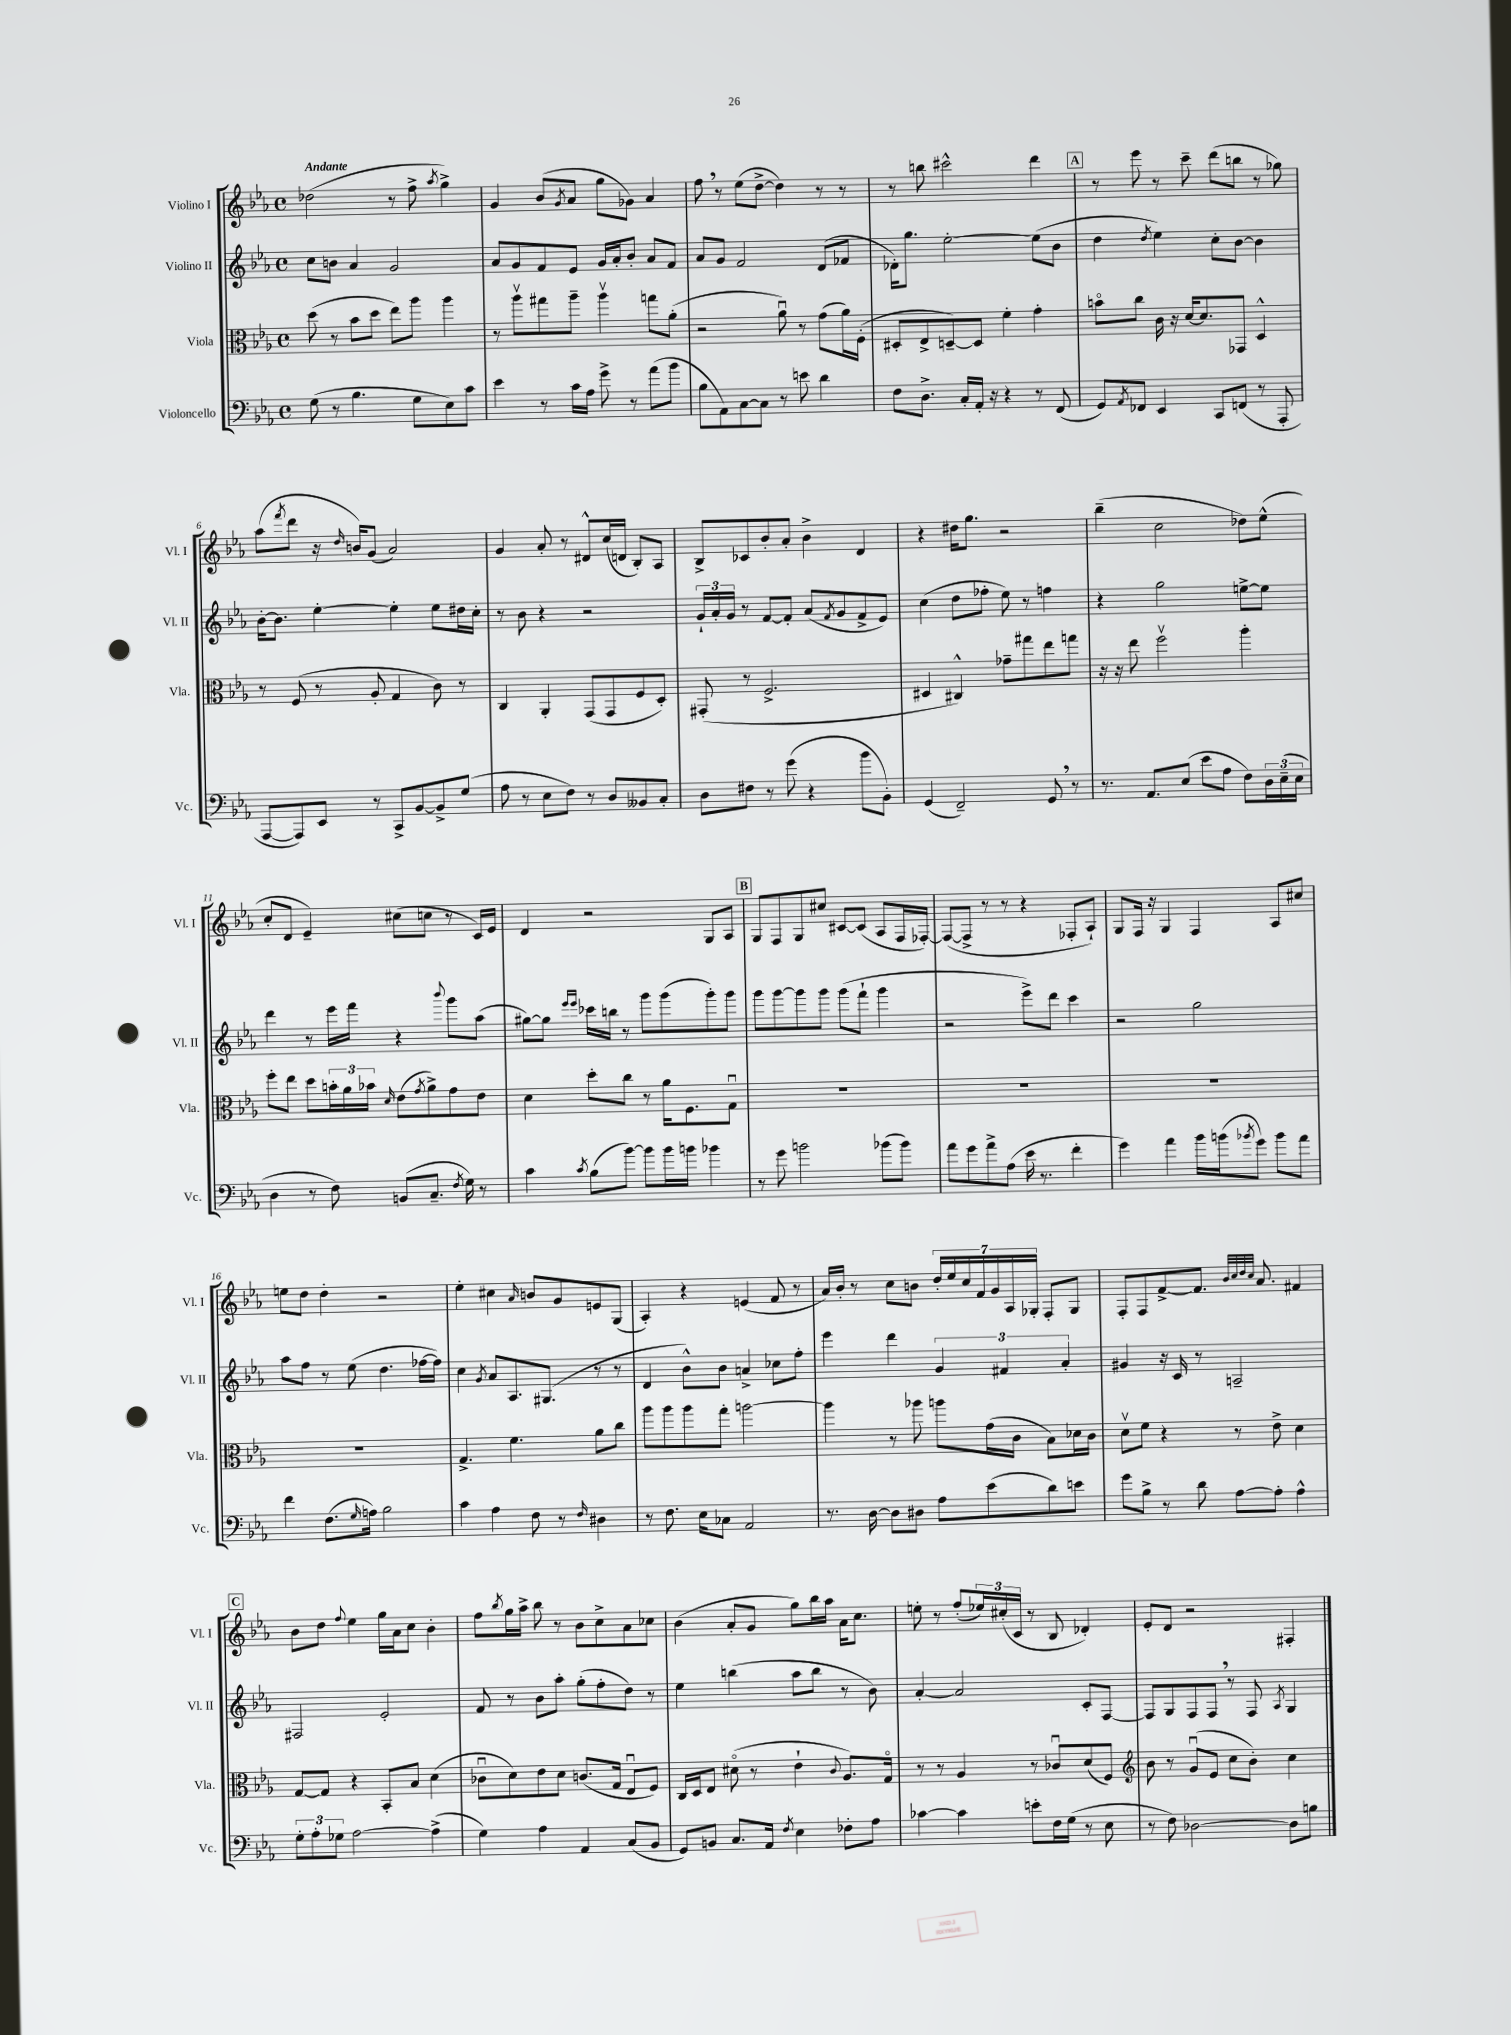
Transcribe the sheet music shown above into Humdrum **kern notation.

**kern	**kern	**kern	**kern
*staff4	*staff3	*staff2	*staff1
*clefF4	*clefC3	*clefG2	*clefG2
*k[b-e-a-]	*k[b-e-a-]	*k[b-e-a-]	*k[b-e-a-]
*M4/4	*M4/4	*M4/4	*M4/4
*met(c)	*met(c)	*met(c)	*met(c)
(8G\	(8dd\	8cc\L	(2dd-\
8r	8r	8b\J	.
4.B-\	8b-\L	4a-/	.
.	8dd\J	.	.
.	8ee-\L)	2g/	8r
8G\L	8aa-\J	.	8ff^\
.	.	.	8qaa-/
8E-\)	4aa-\	.	4gg^\)
8c\J	.	.	.
=	=	=	=
4e-\	8r	8a-/L	4g/
.	8aa-v\L	8g/	.
8r	8gg#\	8f/	(8b-/L
.	.	.	8qg/
16c\LL	8aa-~\J	8e-/J	8a-/J
16A-\JJ	.	.	.
8g^\	4aa-v\	16g/LL	8gg\L
.	.	16a-'/J	.
8r	.	8b-'/J	8g-\J)
(8a-\L	8gg\L	8a-/L	4a-/
8b-\J	(8a-'\J	8f/J	.
=	=	=	=
8B-\L	2r	8a-/L	8ff\
8AA-\)	.	8g/J	8r
[8C\	.	2f/	(8ee-\L
8C\]J	.	.	[8dd^\J
8r	8a-u\)	.	4dd\])
8e\	8r	.	.
4d\	(8g\L	(8d/L	8r
.	16a-\L)	8f-/J	8r
.	(16F'\JJ	.	.
=	=	=	=
8F\L	8D#'/L	16d-'\LK)	8r
.	.	8.gg\J	.
8.D^\J	8E-^/	.	8bb\
.	[8D~/)	[2ee-'\	2ccc#^^\
16C'/LL	.	.	.
16AA-'/JJ	8D/]J	.	.
16r	.	.	.
4r	4f'\	.	.
8r	4g'\	(8ee-\]L	4ddd\
(8FF/	.	8b-\J	.
=	=	=	=
8GG/L)	8bo\L	4dd\	8r
8qAA-/	.	.	.
8FF-/J	8cc\J	.	8eee-\
.	.	8qdd/	.
4EE-/	16c\	4ee-\)	8r
.	16r	.	.
.	[16d/LK	.	8ccc~\
.	8.d/]	.	.
8CC/L	.	8cc'\L	(8ddd\L
(8FF/J	8GG-/J	[8b-\J	8bb\J
8r	4D^^/	4b-\]	8r
8AAA-'/	.	.	8gg-\)
=	=	=	=
[8AAA-/L	8r	[16b-'\LK	(8aa-\L
.	.	8.b-\]J	.
.	.	.	8qfff/
8AAA-/])	(8F/	.	8ddd\J
8EE-/J	8r	[4ee-'\	16r
.	.	.	16qqdd/
.	.	.	16b/LK)
8r	8A-'/	.	(8g/J
8CC^/L	4G/	4ee-'\]	2a-/)
[8BB-/	.	.	.
8BB-^/]	8c\)	8ee-\L	.
(8G/J	8r	16dd#\L	.
.	.	16cc'\JJ	.
=	=	=	=
8A-\	4C/	8r	4g/
8r	.	8b-\	.
8E-\L	4AA-'/	4r	8a-'/
8F\J)	.	.	8r
8r	(8GG/L	2r	8d#^^/L
8D/L	8GG/	.	(16cc/L
.	.	.	16d/JJ
8BB--/	8F/	.	8B-'/L)
8C'/J	8D'/J)	.	8A-/J
=	=	=	=
8D\L	(8GG#'/	24g`/LL	8B-^/L
.	.	24a-'/	.
.	.	24g/JJ	.
8F#\J	8r	8r	8c-/
8r	2.F^/	[8f/L	8b-'/
(8g\	.	8f'/]J	8a-'/J
4r	.	(8a-/L	4b-^\
.	.	8qf/	.
.	.	8g/	.
8b-\L	.	8f^/	4d/
8BB-'\J)	.	8e-/J)	.
=	=	=	=
(4GG/	4D#/	(4cc\	4r
2FF~/)	4C#^^/)	8dd\L	16dd#\LK
.	.	.	8.gg\J
.	.	8ff-'\J	.
.	8g-~\L	8ee-\)	2r
.	8gg#\	8r	.
8GG/	8ee-\	4ff\	.
8r	8gg\J	.	.
=	=	=	=
8.r	16r	4r	(4bb-~\
.	16r	.	.
.	8ee-\	.	.
8.AA-/L	.	.	.
.	2ffv\	2gg\	2cc\
(8E-/J	.	.	.
8e-\L	.	.	.
8A-\J	.	.	.
8F\L)	4aa-'\	[8ee^\L	8dd-\L)
24D\L	.	8ee\]J	(8ee-^^\J
(24E-~\	.	.	.
24E-\JJ	.	.	.
=	=	=	=
4D\	8ff'\L	4ddd\	8cc'/L
.	8ee-\J	.	8d/J
8r	8dd\L	8r	4e-~/)
8F\)	24b'\L	16eee-\LL	.
.	24a-\	.	.
.	.	16fff\JJ	.
.	24b-\JJ	.	.
.	16qqd/	.	.
(8BB/L	(8e-\L	4r	(8cc#\L
.	8qg/	.	.
8.C~/J	8a-^\)	.	8cc\J
.	.	8qqbbb-/	.
.	8g\	8ggg\L	8r
8qF/	.	.	.
16G\)	.	.	.
8r	8e-\J	(8aa-\J	16c/LL)
.	.	.	16e-/JJ
=	=	=	=
4c\	4d\	[8gg#\L)	4d/
.	.	8gg#\]J	.
.	.	16qqeee-/LL	.
8qc/	.	16qqeee-/JJ	.
(8B-\L	8dd'\L	16ccc-\LL	2r
.	.	16bb\JJ	.
[8b-\J)	8cc\J	8r	.
8b-\]L	8r	8ggg\L	.
16b-\L	16a-\LK	(8ggg\	.
16b\JJ	8.F\	.	.
4b-\	.	8ggg'\)	8G/L
.	8Gu\J	8ggg\J	8A-/J
=	=	=	=
8r	1r	8ggg\L	8G/L
8g\	.	[8ggg\	8F/
2b\	.	8ggg\]	8G/
.	.	8ggg\J	8cc#/J
.	.	(8ggg\L	[8c#/L
.	.	8fff`\J	(8c#/]J
(8b-\L	.	4ggg\	8A-/L
8b-\J)	.	.	16F/L
.	.	.	[16F-'/JJ)
=	=	=	=
8a-\L	1r	2r	(8F-/_L
8g\	.	.	8F-^/]J
8a-^\	.	.	8r
(8A-\J	.	.	8r
16e-\	.	8eee-^\L)	4r
8.r	.	.	.
.	.	8ddd\J	.
4f'\	.	4ccc\	8F-'/L
.	.	.	8A-`/J)
=	=	=	=
4g\)	1r	2r	8G/L
.	.	.	16F/Jk
.	.	.	16r
4a-\	.	.	4G/
16b-\LL	.	2gg\	4F/
(16b\J	.	.	.
8qb-/	.	.	.
8g\J)	.	.	.
8b-\L	.	.	8A-/L
8a-\J	.	.	8cc#/J
=	=	=	=
4f\	1r	8aa-\L	8ee\L
.	.	8ff\J	8dd\J
(8.F\L	.	8r	4dd'\
.	.	(8ee-\	.
16qqG/	.	.	.
16A\Jk)	.	.	.
2B-\	.	4.dd\	2r
.	.	[16ff-\LL	.
.	.	16ff-\]JJ)	.
=	=	=	=
4c\	4.G^/	4cc\	4ee-'\
.	.	8qg/	.
4A-\	.	8a-/L	4cc#\
.	4.f\	8.A-/	.
.	.	.	16qqa-/
8F\	.	.	8b/L
.	.	(8.G#/J	.
8r	.	.	8g/
16qqF/	.	.	.
4D#\	8a-\L	8r	8e/
.	8cc\J	8r	(8G/J
=	=	=	=
8r	8aa-\L	4d/	4A-'/)
8.F\	8aa-\	.	.
.	8aa-\	8b-^^\L)	4r
16E-\LK	.	.	.
8C-\J	8gg'\J	8b-\J	.
2AA-/	[2aa\	4a^/	(4e/
.	.	8cc-\L	8f/
.	.	8ff'\J	8r
=	=	=	=
8.r	4aa\]	4eee-\	16a-/LL)
.	.	.	16b-'/JJ
.	.	.	8r
[16D\	.	.	.
8D\]L	8r	4ddd\	8cc\L
8D#\J	8aa-\	.	8b\J
8A-\L	8aa\L	6g/	28dd'/LL
.	.	.	28ee-/
.	.	.	28cc/
.	.	.	28f/
(8e-\	(16g\L	.	.
.	.	.	28g/
.	.	6f#/	.
.	.	.	28A-/
.	16c\JJ	.	.
.	.	.	28G-'/JJ
8d\)	8B-\L)	.	8F'/L
.	.	6a-'/	.
8e\J	16d-\L	.	8G-/J
.	16c\JJ	.	.
=	=	=	=
8g\L	8dv\L	4g#/	8F'/L
8B-^\J	8f\J	.	8F/
8r	4r	16r	[8f^/
.	.	16c/	.
8d\	.	8r	8.f/]J
[8A-\L	8r	2A~/	.
.	.	.	32qqb-/LLL
.	.	.	32qqcc/
.	.	.	32qqdd/
.	.	.	32qqcc/JJJ
.	.	.	8.a-/
8A-'\]J	8e-^\	.	.
4A-^^\	4d\	.	4f#/
=	=	=	=
12G'\L	[8G/L	2F#/	8b-\L
12A-'\	.	.	.
.	8G/]J	.	8dd\J
12G-\J	.	.	.
.	.	.	8qqff/
[2A-\	4r	.	4ee-\
.	8BB-'/L	2e-'/	16gg\LL
.	.	.	16a-\J
.	8B-/J	.	8cc\J
(4A-^\]	(4d\	.	4b-'\
=	=	=	=
4G\)	8c-u\L	8f/	8ff\L
.	.	.	8qbb-/
.	8d\)	8r	16gg\L
.	.	.	16aa-^\JJ
4A-\	8e-\	8b-\L	8bb-\
.	8d\J	8aa-'\J	8r
4AA-/	(8.c/L	(8gg'\L	8b-\L
.	.	8ff'\	8cc^\
.	16G/Jk	.	.
(8C/L	8E-u/L	8dd\J)	8a-\
8BB-/J	8F/J)	8r	8cc-\J
=	=	=	=
8GG/L)	16C/LL	4ee-\	(4b-\
.	16D/J	.	.
8BB/J	8E-/J	.	.
8.C/L	(8d#o\	(4bb\	8a-'/L
.	8r	.	8g/J
16AA-/Jk	.	.	.
8qF/	.	.	.
4E-\	4e-`\	8aa-\L	8gg\L)
.	.	8bb\J	16bb-\L
.	.	.	16aa-\JJ
.	8qqc/	.	.
8F-'\L	8.A-/L)	8r	16a-\LK
.	.	.	8.cc\J
8A-\J	.	8b-\)	.
.	16Go/Jk	.	.
=	=	=	=
[4c-\	8r	[4a-'/	8ee'\
.	8r	.	8r
4c-\]	4A-/	2a-/]	(8ff'/L
.	.	.	24ee-/L)
.	.	.	(24cc#'/
.	.	.	24c/JJ
8e'\L	8r	.	8r
16F\L	8c-u/L	.	8B-/
(16G\JJ	.	.	.
8r	(8d/	8c'/L	4d-'/)
8E-\	8F/J)	[8F/J	.
=	=	=	=
*	*clefG2	*	*
8r	8b-\	8F/]L	8e-'/L
8F\)	8r	8G/	8d/J
[2D-\	(8gu/L	8F/	2r
.	8e-/J	8F/J	.
.	8cc\L	8r	.
.	8b-'\J)	8F/	.
.	.	8qA-/	.
8D-\]L	4cc\	4G/	4F#'/
8B\J	.	.	.
==	==	==	==
*-	*-	*-	*-
